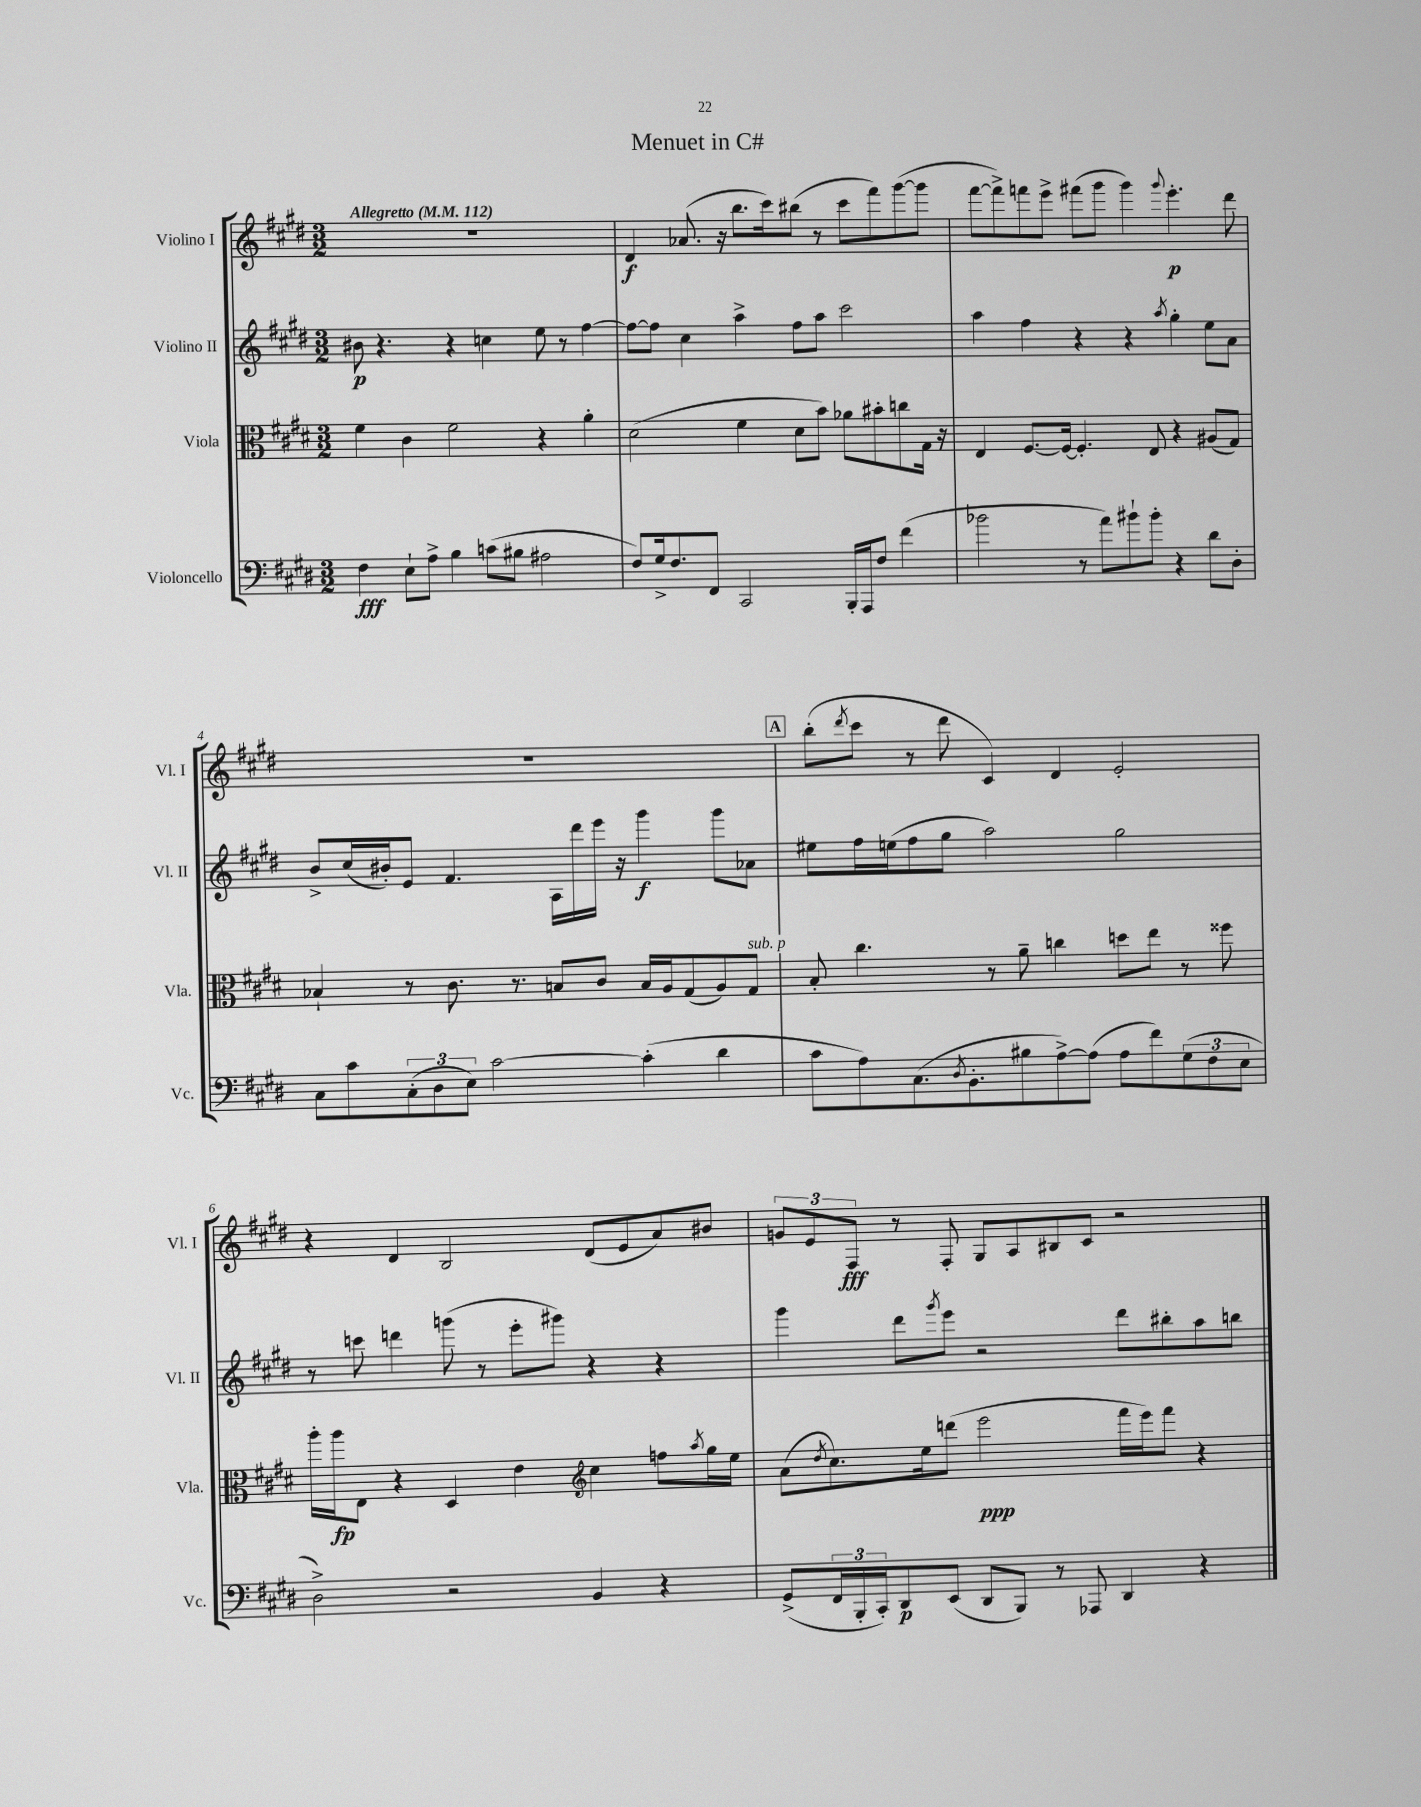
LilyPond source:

\header { title = "Menuet in C#" }
<<
\new StaffGroup <<
\new Staff = "s0" \with { instrumentName = "Violino I" shortInstrumentName = "Vl. I" } {
    \clef treble \key e \major \numericTimeSignature \time 3/2 \tempo "Allegretto" 4 = 112
    R1. |
    dis'4\f aes'8.( r16 b''8. cis'''16) bis''8( r8 cis'''8 fis'''8) gis'''8~( gis'''8 |
    fis'''8~ fis'''8->) f'''8 e'''8-> fis'''8( gis'''8 gis'''4) \appoggiatura { gis'''8 } e'''4.-.\p dis'''8 |
    R1. |
    \mark \markup { \box "A" } b''8-.( \acciaccatura { dis'''8 } cis'''8 r8 dis'''8 cis'4) dis'4 e'2-. |
    r4 dis'4 b2 dis'8( e'8 a'8) bis'8 |
    \tuplet 3/2 { g'8 e'8 fis8\fff } r8 fis8-. gis8 a8 bis8 cis'8 r2 \bar "|." |
}
\new Staff = "s1" \with { instrumentName = "Violino II" shortInstrumentName = "Vl. II" } {
    \clef treble \key e \major \numericTimeSignature \time 3/2
    bis'8\p r4. r4 c''4 e''8 r8 fis''4~ |
    fis''8~ fis''8 cis''4 a''4-> fis''8 a''8 cis'''2 |
    a''4 fis''4 r4 r4 \acciaccatura { a''8 } gis''4-. e''8 a'8 |
    b'8-> cis''16( bis'16-.) e'8 fis'4. a16 dis'''16 e'''16 r16 gis'''4\f gis'''8 aes'8 |
    \mark \markup { \box "A" } eis''8 fis''16 e''16( fis''8 gis''8 a''2) gis''2 |
    r8 c'''8 d'''4 g'''8( r8 e'''8-. gis'''8) r4 r4 |
    gis'''4 dis'''8 \acciaccatura { gis'''8 } e'''8 r2 dis'''8 bis''8-. a''8 b''8 \bar "|." |
}
\new Staff = "s2" \with { instrumentName = "Viola" shortInstrumentName = "Vla." } {
    \clef alto \key e \major \numericTimeSignature \time 3/2
    fis'4 cis'4 fis'2 r4 a'4-. |
    dis'2( fis'4 dis'8 b'8) aes'8 bis'8-. c''8 gis16 r16 |
    e4 fis8.~ fis16~ fis4.-. e8 r4 ais8( gis8) |
    bes4-! r8 cis'8. r8. b8 cis'8 b16 a16 gis8( a8) gis8^\markup { \italic "sub. p" } |
    \mark \markup { \box "A" } b8-. cis''4. r8 a'8-- c''4 d''8 e''8 r8 fisis''8 |
    a''16-. a''16\fp e8 r4 dis4 e'4 \clef treble cis''4 f''8 \acciaccatura { a''8 } gis''16 e''16 |
    a'8( \acciaccatura { dis''8 } cis''8.) e''16 d'''8( e'''2\ppp fis'''16 e'''16) fis'''8 r4 \bar "|." |
}
\new Staff = "s3" \with { instrumentName = "Violoncello" shortInstrumentName = "Vc." } {
    \clef bass \key e \major \numericTimeSignature \time 3/2
    fis4\fff e8-! a8-> b4 c'8( bis8 ais2 |
    fis8) gis16-> fis8. fis,8 cis,2 b,,16-. a,,16 fis8 fis'4( |
    bes'2 r8 a'8) bis'8-! bis'8-. r4 dis'8 dis8-. |
    cis8 cis'8 \tuplet 3/2 { cis8-.( dis8 e8) } cis'2~ cis'4-.( dis'4 |
    \mark \markup { \box "A" } cis'8 a8) cis8.( \acciaccatura { dis8 } b,8.-. bis8 a8~->) a8( a8 fis'8) \tuplet 3/2 { gis8( fis8 e8 } |
    dis2->) r2 b,4 r4 |
    gis,8->( \tuplet 3/2 { fis,16 b,,16-. cis,16-.) } dis,8\p e,8( dis,8 b,,8) r8 aes,,8 dis,4 r4 \bar "|." |
}
>>
>>
